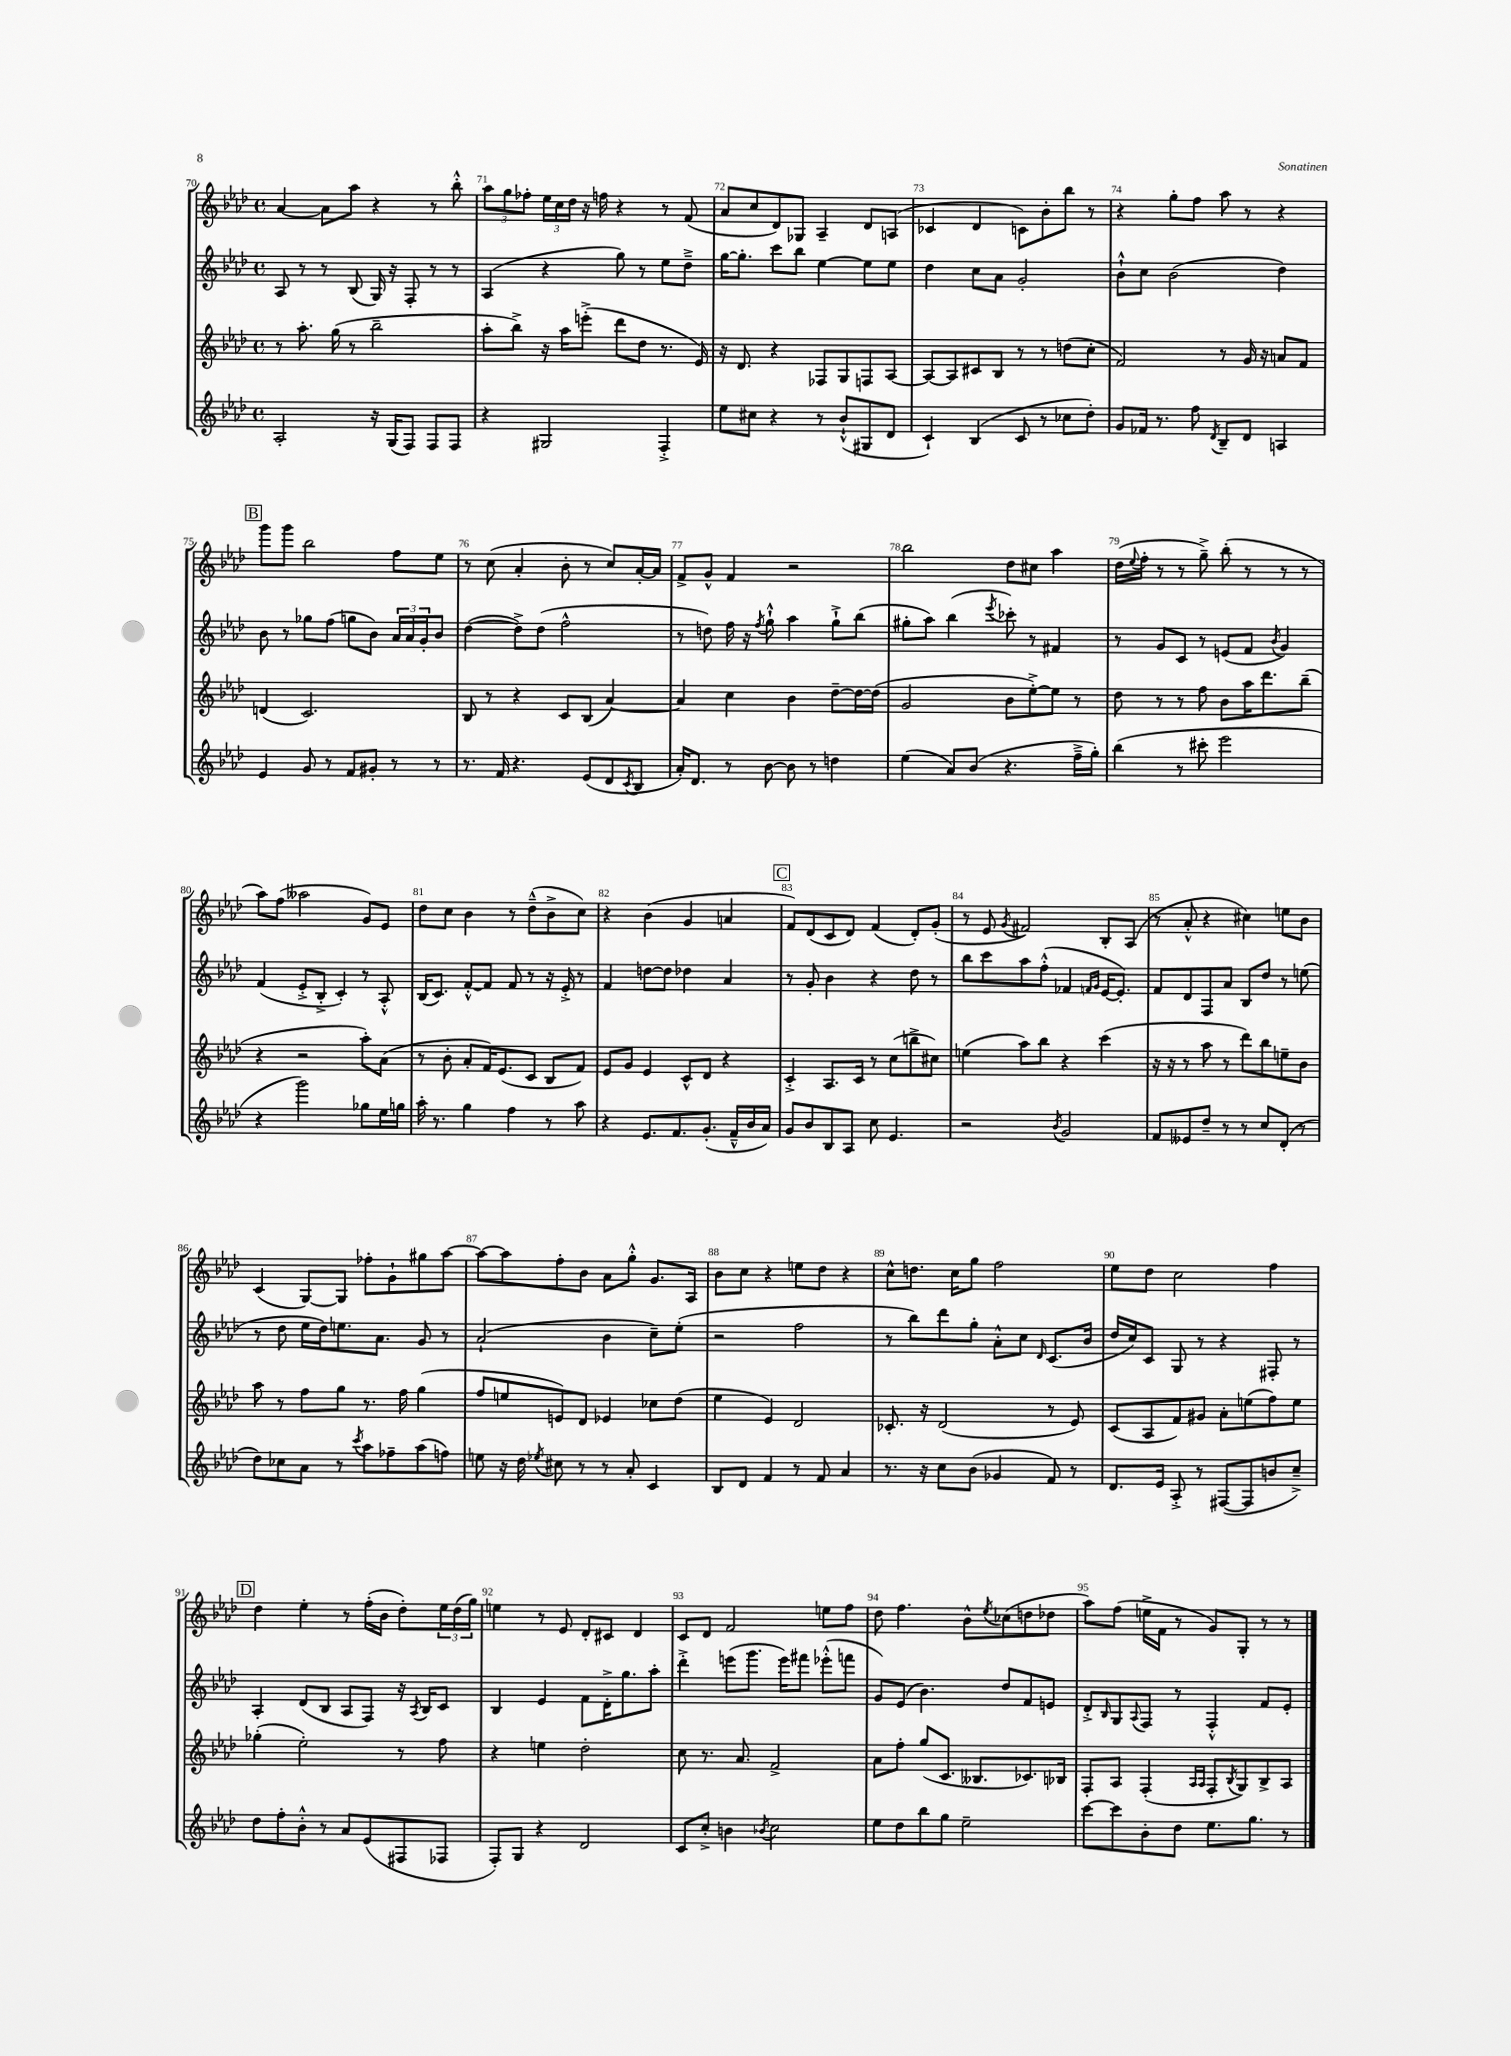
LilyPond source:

<<
\new StaffGroup <<
\new Staff = "s0" {
    \clef treble \key aes \major \defaultTimeSignature \time 4/4
    aes'4~ aes'8 aes''8 r4 r8 bes''8-.-^ |
    \tuplet 3/2 { aes''8 g''8 fes''8-. } \tuplet 3/2 { ees''16 c''16 des''16 } r16 f''16 r4 r8 f'8( |
    aes'8 c''8 des'8) ges8 aes4-- des'8 a8( |
    ces'4 des'4 c'8) bes'8-. bes''8 r8 |
    r4 g''8-. f''8 aes''8 r8 r4 |
    \mark \markup { \box "B" } g'''8 g'''8 bes''2 f''8 ees''8 |
    r8 c''8( aes'4-. bes'8-. r8 c''8) aes'16~-. aes'16 |
    f'8-> g'8-^ f'4 r2 |
    bes''2 des''8 cis''8 aes''4 |
    des''16( \appoggiatura { ees''8 } f''16-. r8 r8 g''8--->) bes''8-.( r8 r8 r8 |
    aes''8) f''8( aeses''2 g'8) ees'8 |
    des''8 c''8 bes'4 r8 des''8---^( bes'8-> c''8) |
    r4 bes'4( g'4 a'4 |
    \mark \markup { \box "C" } f'8) des'8( c'8 des'8) f'4( des'8-.) g'8-.( |
    r8 ees'8 \acciaccatura { g'8 } fis'2) bes8-. aes8( |
    r8 aes'8-.-^ r4 cis''4) e''8 bes'8 |
    c'4( g8~) g8 fes''8-. g'8-! gis''8 aes''8~ |
    aes''8~ aes''8 f''8-. bes'8 aes'8 g''8-.-^ g'8. aes16 |
    bes'8 c''8 r4 e''8 des''8 r4 |
    c''8-^ d''8. c''16 g''8 f''2 |
    ees''8 des''8 c''2 f''4 |
    \mark \markup { \box "D" } des''4 ees''4-. r8 f''16-.( bes'16 des''8-.) \tuplet 3/2 { ees''16 des''16( g''16) } |
    e''4 r8 ees'8 des'8-. cis'8 des'4 |
    c'8 des'8 f'2 e''8 f''8 |
    des''8 f''4. bes'8-^ \acciaccatura { ees''8 } ces''8( d''8 des''8 |
    aes''8) f''8( e''16-> f'16 r8 g'8) g8-. r8 r8 \bar "|." |
}
\new Staff = "s1" {
    \clef treble \key aes \major \defaultTimeSignature \time 4/4
    aes8 r8 r8 bes8( g16) r16 f8-. r8 r8 |
    aes4( r4 g''8) r8 ees''8 des''8---> |
    g''16~ g''8.-. c'''8 bes''8 ees''4~ ees''8 ees''8 |
    des''4 c''8 aes'8 g'2-. |
    bes'8-!-^ c''8 bes'2( des''4) |
    \mark \markup { \box "B" } bes'8 r8 ges''8 f''8( g''8 bes'8) \tuplet 3/2 { aes'16 aes'16 g'16-. } bes'8 |
    des''4~( des''8->) des''8( f''2-^ |
    r8 d''8) f''16 r16 \acciaccatura { f''8 } g''8-!-^ aes''4 g''8-!-> bes''8( |
    gis''8-. aes''8) bes''4( \acciaccatura { ees'''8 } ces'''8-.) r8 fis'4 |
    r8 g'8 c'8 r8 e'8( f'8 \acciaccatura { bes'8 } g'4) |
    f'4( ees'8-.-> bes8-.-> c'4-.) r8 aes8-.-^ |
    bes16( c'8.) f'8~-.-^ f'8 f'8 r8 r16 ees'16-.-> r8 |
    f'4 d''8~ d''8 des''4 aes'4 |
    \mark \markup { \box "C" } r8 g'8-. bes'4 r4 des''8 r8 |
    bes''8 c'''8 aes''8 f''8-.-^( fes'4 \grace { f'16 g'16 } ees'16~ ees'8.-.) |
    f'8 des'8 f8 aes'8 bes8 des''8 r8 e''8( |
    r8 des''8 ees''16 des''16) e''8. aes'8. g'8 r8 |
    aes'2-!( bes'4 c''8--) ees''8-.( |
    r2 f''2 |
    r8 bes''8) des'''8 g''8-. aes'8-.-^ c''8 \grace { des'16 } c'8.( bes'16 |
    des''16 c''16) c'8 g8 r8 r4 fis8-. r8 |
    \mark \markup { \box "D" } aes4-. des'8( bes8 aes8 f8) r16 \acciaccatura { aes8 } bes16 c'8 |
    bes4 ees'4 f'8 des'16-.-> g''8. aes''8-. |
    des'''4-.-> e'''8( g'''8. e'''16) fis'''8 ees'''8-.-^( f'''8 |
    g'8) ees'8( bes'4.) des''8 f'8 e'8 |
    des'8-.-> \grace { bes16 } g8 \appoggiatura { aes8 } f8 r8 f4-.-^ f'8 ees'8-. \bar "|." |
}
\new Staff = "s2" {
    \clef treble \key aes \major \defaultTimeSignature \time 4/4
    r8 aes''8.-. g''16( r8 bes''2-- |
    aes''8-. bes''8->) r16 aes''16 e'''8-.->( des'''8 des''8 r8. ees'16) |
    r16 des'8. r4 fes8 g8 f8 aes8~ |
    aes8~ aes8 cis'8 bes8 r8 r8 d''8( c''8-. |
    f'2) r8 g'16 r16 a'8 f'8 |
    \mark \markup { \box "B" } d'4( c'2.) |
    bes8 r8 r4 c'8 bes8( aes'4~) |
    aes'4 c''4 bes'4 des''8~-- des''16~ des''16( |
    g'2 bes'8 ees''8~-.->) ees''8 r8 |
    des''8 r8 r8 f''8 bes'8 aes''16 des'''8. bes''8--( |
    r4 r2 aes''8-.) aes'8( |
    r8 bes'8-. aes'8-. f'16) ees'8.( c'8 bes8 f'8) |
    ees'8 g'8 ees'4 c'8-^ des'8 r4 |
    \mark \markup { \box "C" } c'4-.-> aes8. c'16 r8 c''8( b''8-> cis''8) |
    e''4( aes''8) bes''8 r4 c'''4( |
    r16 r16 r8 aes''8 r8 des'''8) bes''8 e''8-- bes'8 |
    aes''8 r8 f''8 g''8 r8. f''16 g''4( |
    f''8 e''8 e'8) des'8 ees'4 ces''8 des''8( |
    ees''4 ees'4) des'2 |
    ces'8.-. r16 des'2( r8 ees'8) |
    c'8( aes8 f'8) gis'8 aes'8-. e''8( f''8) e''8 |
    \mark \markup { \box "D" } ges''4-.( ees''2-.) r8 f''8 |
    r4 e''4 des''2-. |
    c''8 r8. aes'8. f'2-> |
    aes'8 f''8-. g''8( c'8. beses8. ces'8.) bes16 |
    f8-. aes8 f4-.( \grace { aes16 aes16 } f8-. \acciaccatura { bes8 } g8) bes8-> aes8 \bar "|." |
}
\new Staff = "s3" {
    \clef treble \key aes \major \defaultTimeSignature \time 4/4
    aes2-. r16 g16( f8) f8 f8 |
    r4 gis2 f4-.-> |
    ees''8 cis''8 r4 r8 bes'8-!-^( gis8 des'8 |
    c'4-!) bes4( c'8 r8 ces''8 des''8-.) |
    g'8 fes'16 r8. f''8 \acciaccatura { des'8 } bes8-- des'8 a4 |
    \mark \markup { \box "B" } ees'4 g'8 r8 f'8 gis'8-. r8 r8 |
    r8. f'16 r4. ees'8( des'8 \acciaccatura { c'8 } bes8 |
    aes'16-.) des'8. r8 bes'8~ bes'8 r8 d''4 |
    ees''4( aes'8) bes'8( r4. f''16---> g''16-.) |
    bes''4( r8 cis'''8-. ees'''2 |
    r4 g'''2) ges''8 ees''16 g''16 |
    aes''16-. r8. g''4 f''4 r8 aes''8 |
    r4 ees'8. f'8. g'8.-.( f'16---^ bes'16 aes'16) |
    \mark \markup { \box "C" } g'8 bes'8 bes8 aes8 c''8 ees'4. |
    r2 \acciaccatura { bes'8 } g'2 |
    f'8 eeses'8 des''8-- r8 r8 c''8 des'8-.( r8 |
    des''8) ces''8 aes'8 r8 \acciaccatura { c'''8 } aes''8 fes''8-- aes''8( f''8) |
    e''8 r16 des''16 \acciaccatura { ees''8 } cis''8 r8 r8 aes'8-. c'4 |
    bes8 des'8 f'4 r8 f'8 aes'4 |
    r8. r16 c''8 bes'8( ges'4 f'8) r8 |
    des'8. ees'16 aes8-.-> r8 fis8~( fis8 b'8 c''8--->) |
    \mark \markup { \box "D" } des''8 f''8-. bes'8-.-^ r8 aes'8 ees'8( fis8 fes8 |
    f8-.) g8 r4 des'2 |
    c'8 c''8-.-> b'4 \acciaccatura { bes'8 } c''2 |
    ees''8 des''8 bes''8 g''8 ees''2-- |
    c'''8~ c'''8 bes'8-. des''8 ees''8. g''8. r8 \bar "|." |
}
>>
>>
\layout { \context { \Score currentBarNumber = #70 \override BarNumber.break-visibility = ##(#f #t #t) barNumberVisibility = #all-bar-numbers-visible } }
